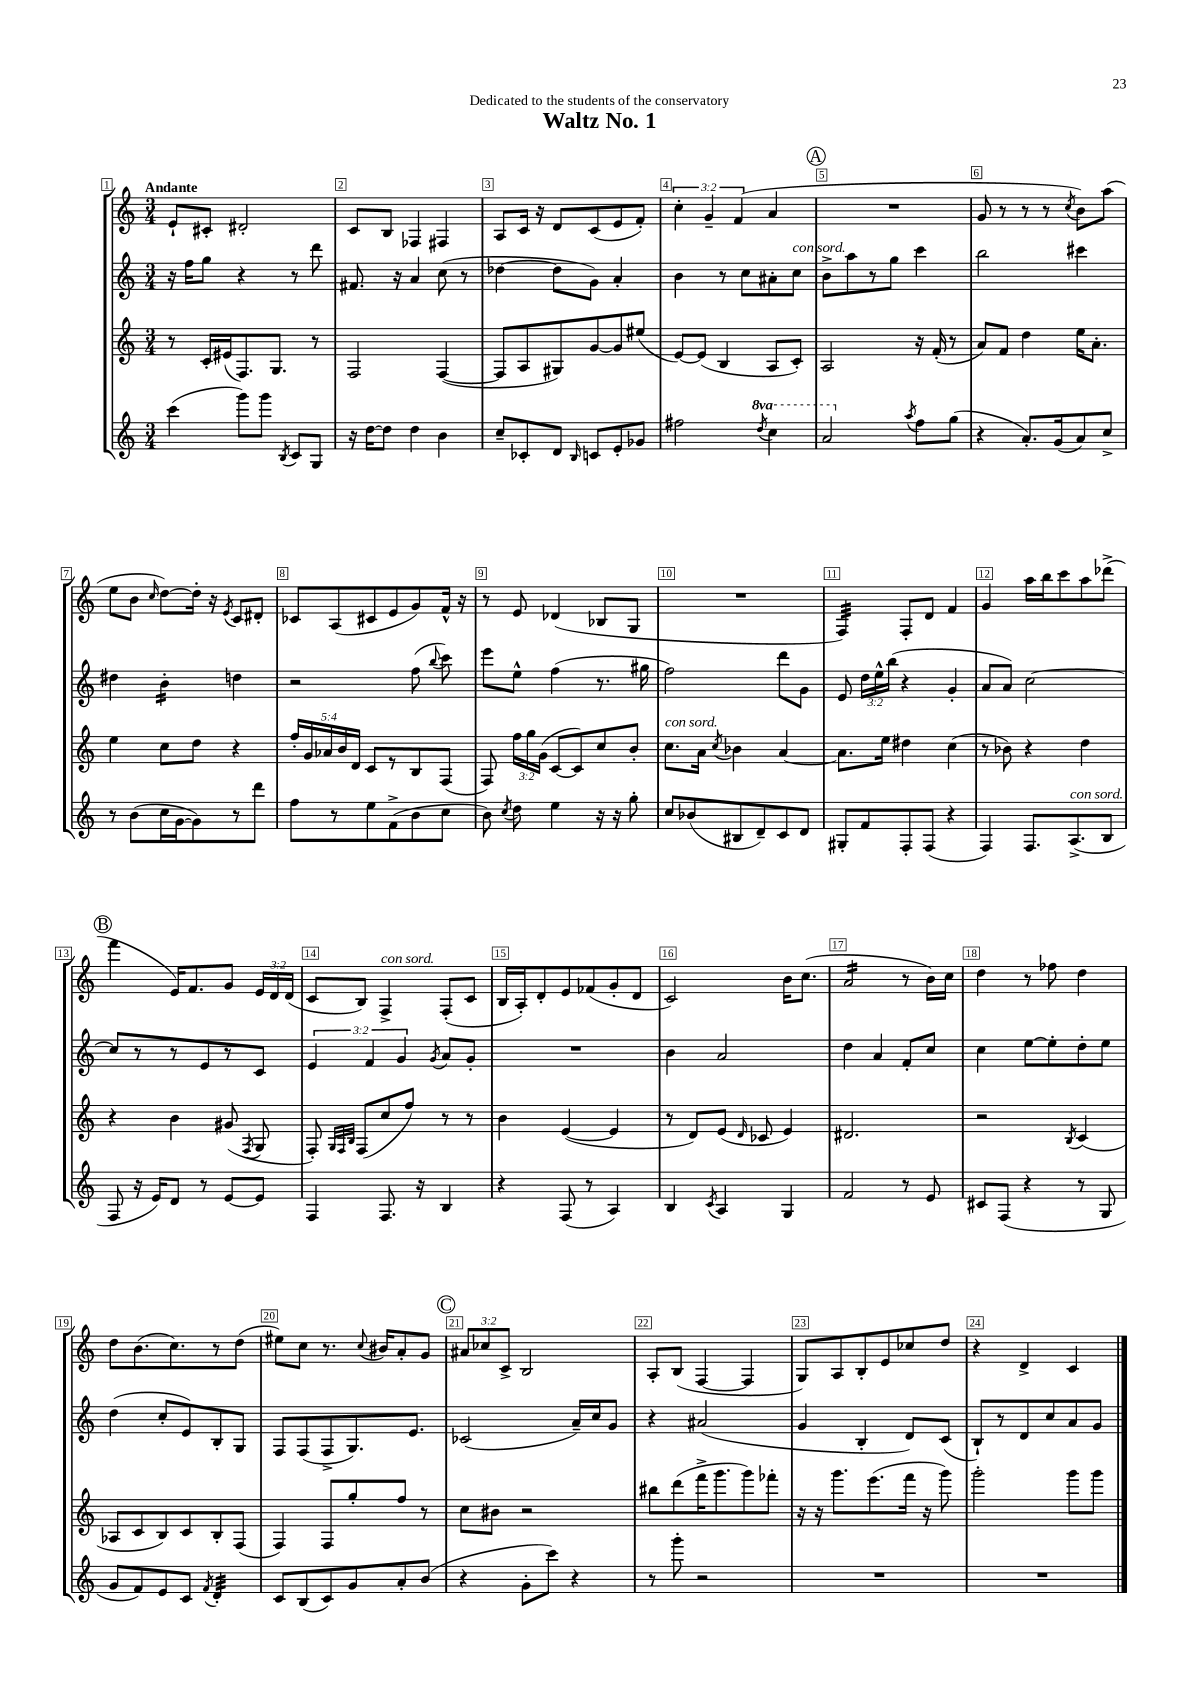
\header { title = "Waltz No. 1" dedication = "Dedicated to the students of the conservatory" }
<<
\new StaffGroup <<
\new Staff = "s0" {
    \clef treble \key c \major \numericTimeSignature \time 3/4 \override Staff.TupletNumber.text = #tuplet-number::calc-fraction-text \tempo "Andante"
    \autoBeamOff e'8[-! cis'8]-. dis'2-. |
    c'8[ b8] fes4 fis4 |
    a8[ c'16] r16 d'8[ c'8( e'8 f'8]-.) |
    \tuplet 3/2 { c''4-. g'4-- f'4( } a'4 |
    \mark \markup { \circle "A" } R2. |
    g'8 r8 r8 r8 \acciaccatura { c''8 } b'8[) a''8]( |
    e''8[ b'8] \grace { c''16 } d''8[~) d''16]-. r16 \acciaccatura { e'8 } c'8[ dis'8]-. |
    ces'8[ a8( cis'8 e'8 g'8) f'16]-^ r16 |
    r8 e'8 des'4( bes8[ g8] |
    R2. |
    f4:32) f8[-. d'8] f'4 |
    g'4 a''16[ b''16 c'''8 a''8 des'''8]->( |
    \mark \markup { \circle "B" } f'''4 e'16[) f'8. g'8] \tuplet 3/2 { e'16[ d'16 d'16]( } |
    c'8[ b8]) f4->^\markup { \italic "con sord." } f8[-.( c'8] |
    b16[ a16-.) d'8-. e'8 fes'8( g'8-. d'8] |
    c'2) b'16[ c''8.]( |
    a'2:16 r8 b'16[) c''16] |
    d''4 r8 fes''8 d''4 |
    d''8[ b'8.( c''8.) r8 d''8]( |
    eis''8[) c''8] r8. \appoggiatura { c''8 } bis'16[ a'8-. g'8] |
    \mark \markup { \circle "C" } \tuplet 3/2 { ais'8[ ces''8 c'8]-> } b2 |
    a8[-. b8]( f4~ f4 |
    g8[) a8 b8-. e'8 ces''8 d''8] |
    r4 d'4-> c'4 \bar "|." |
}
\new Staff = "s1" {
    \clef treble \key c \major \numericTimeSignature \time 3/4 \override Staff.TupletNumber.text = #tuplet-number::calc-fraction-text
    \autoBeamOff r16 f''16[ g''8] r4 r8 d'''8 |
    fis'8. r16 a'4 c''8( r8 |
    des''4~ des''8[ g'8]) a'4-. |
    b'4 r8 c''8[ ais'8-. c''8]^\markup { \italic "con sord." } |
    \mark \markup { \circle "A" } b'8[-> a''8 r8 g''8] c'''4 |
    b''2 cis'''4 |
    dis''4 b'4:16-. d''4 |
    r2 f''8( \appoggiatura { b''8 } c'''8) |
    e'''8[ e''8]-^ f''4( r8. gis''16 |
    f''2) d'''8[ g'8] |
    e'8 \tuplet 3/2 { d''16[ e''16-^ b''16]( } r4 g'4-. |
    a'8[ a'8]) c''2~ |
    \mark \markup { \circle "B" } c''8[ r8 r8 e'8 r8 c'8] |
    \tuplet 3/2 { e'4 f'4 g'4 } \acciaccatura { g'8 } a'8[ g'8]-. |
    R2. |
    b'4 a'2 |
    d''4 a'4 f'8[-. c''8] |
    c''4 e''8[~ e''8-. d''8-. e''8] |
    d''4( c''8[-. e'8) b8-. g8] |
    f8[ f8( f8-> g8.) e'8.] |
    \mark \markup { \circle "C" } ces'2( a'16[--) c''16 g'8] |
    r4 ais'2( |
    g'4 b4-. d'8[) c'8]( |
    b8[-!) r8 d'8 c''8 a'8 g'8] \bar "|." |
}
\new Staff = "s2" {
    \clef treble \key c \major \numericTimeSignature \time 3/4 \override Staff.TupletNumber.text = #tuplet-number::calc-fraction-text
    \autoBeamOff r8 c'16[-. eis'16( f8.) g8.] r8 |
    f2 f4~( |
    f8[ a8 gis8) g'8~ g'8 eis''8]( |
    e'8[~) e'8]( b4 a8[ c'8]-.) |
    \mark \markup { \circle "A" } a2 r16 f'16-.( r8 |
    a'8[) f'8] d''4 e''16[ a'8.]-. |
    e''4 c''8[ d''8] r4 |
    \tuplet 5/4 { f''16[-. g'16 aes'16 b'16 d'16] } c'8[ r8 b8 f8]( |
    f8) \tuplet 3/2 { f''16[ g''16 g'16]( } c'8[~ c'8) c''8 b'8]-. |
    c''8.[^\markup { \italic "con sord." } a'16] \acciaccatura { c''8 } bes'4 a'4~ |
    a'8.[ e''16] dis''4 c''4( |
    r8 bes'8) r4 d''4 |
    \mark \markup { \circle "B" } r4 b'4 gis'8( \acciaccatura { f8 } g8 |
    f8-.) \grace { g32[ f32 b32] } f8[( c''8 f''8]) r8 r8 |
    b'4 e'4~( e'4 |
    r8 d'8[) e'8]( \grace { d'16 } ces'8 e'4) |
    dis'2. |
    r2 \acciaccatura { b8 } c'4( |
    aes8[ c'8 b8) c'8 b8-. f8]( |
    f4) f8[ g''8-. f''8] r8 |
    \mark \markup { \circle "C" } c''8[ bis'8] r2 |
    bis''8[ d'''8( f'''16-> g'''8. g'''8) fes'''8]-. |
    r16 r16 g'''8.[ e'''8.( f'''16] r16 g'''8) |
    g'''2-. g'''8[ g'''8] \bar "|." |
}
\new Staff = "s3" {
    \clef treble \key c \major \numericTimeSignature \time 3/4 \set Staff.ottavationMarkups = #ottavation-simple-ordinals
    \autoBeamOff c'''4( g'''8[) g'''8] \acciaccatura { b8 } c'8[ g8] |
    r16 d''16[~ d''8] d''4 b'4 |
    c''8[-- ces'8-. d'8] \grace { b16 } c'8[ e'8-. ges'8] |
    fis''2 \ottava #1 \acciaccatura { d'''8 } c'''4 |
    \mark \markup { \circle "A" } a''2 \ottava #0 \acciaccatura { a''8 } f''8[ g''8]( |
    r4 a'8.[-.) g'16( a'8) c''8]-> |
    r8 b'8[( c''16 g'16~ g'8) r8 d'''8] |
    f''8[ r8 e''8 f'8->( b'8 c''8] |
    b'8) \acciaccatura { c''8 } d''8 e''4 r16 r16 g''8-. |
    c''8[ bes'8( bis8 d'8--) c'8 d'8] |
    gis8[-. f'8 f8-. f8]( r4 |
    f4) f8.[ a8.->^\markup { \italic "con sord." }( b8] |
    \mark \markup { \circle "B" } f8 r16 e'16[) d'8] r8 e'8[~ e'8] |
    f4 f8. r16 b4 |
    r4 f8( r8 a4) |
    b4 \acciaccatura { c'8 } a4 g4 |
    f'2 r8 e'8 |
    cis'8[ f8]( r4 r8 g8 |
    g'8[ f'8) e'8 c'8] \acciaccatura { f'8 } d'4:32-. |
    c'8[ b8( c'8) g'8 a'8-. b'8]( |
    \mark \markup { \circle "C" } r4 g'8[-. c'''8]) r4 |
    r8 g'''8-. r2 |
    R2. |
    R2. \bar "|." |
}
>>
>>
\layout { \context { \Score \override BarNumber.break-visibility = ##(#f #t #t) barNumberVisibility = #all-bar-numbers-visible \override BarNumber.stencil = #(make-stencil-boxer 0.1 0.3 ly:text-interface::print) } }
